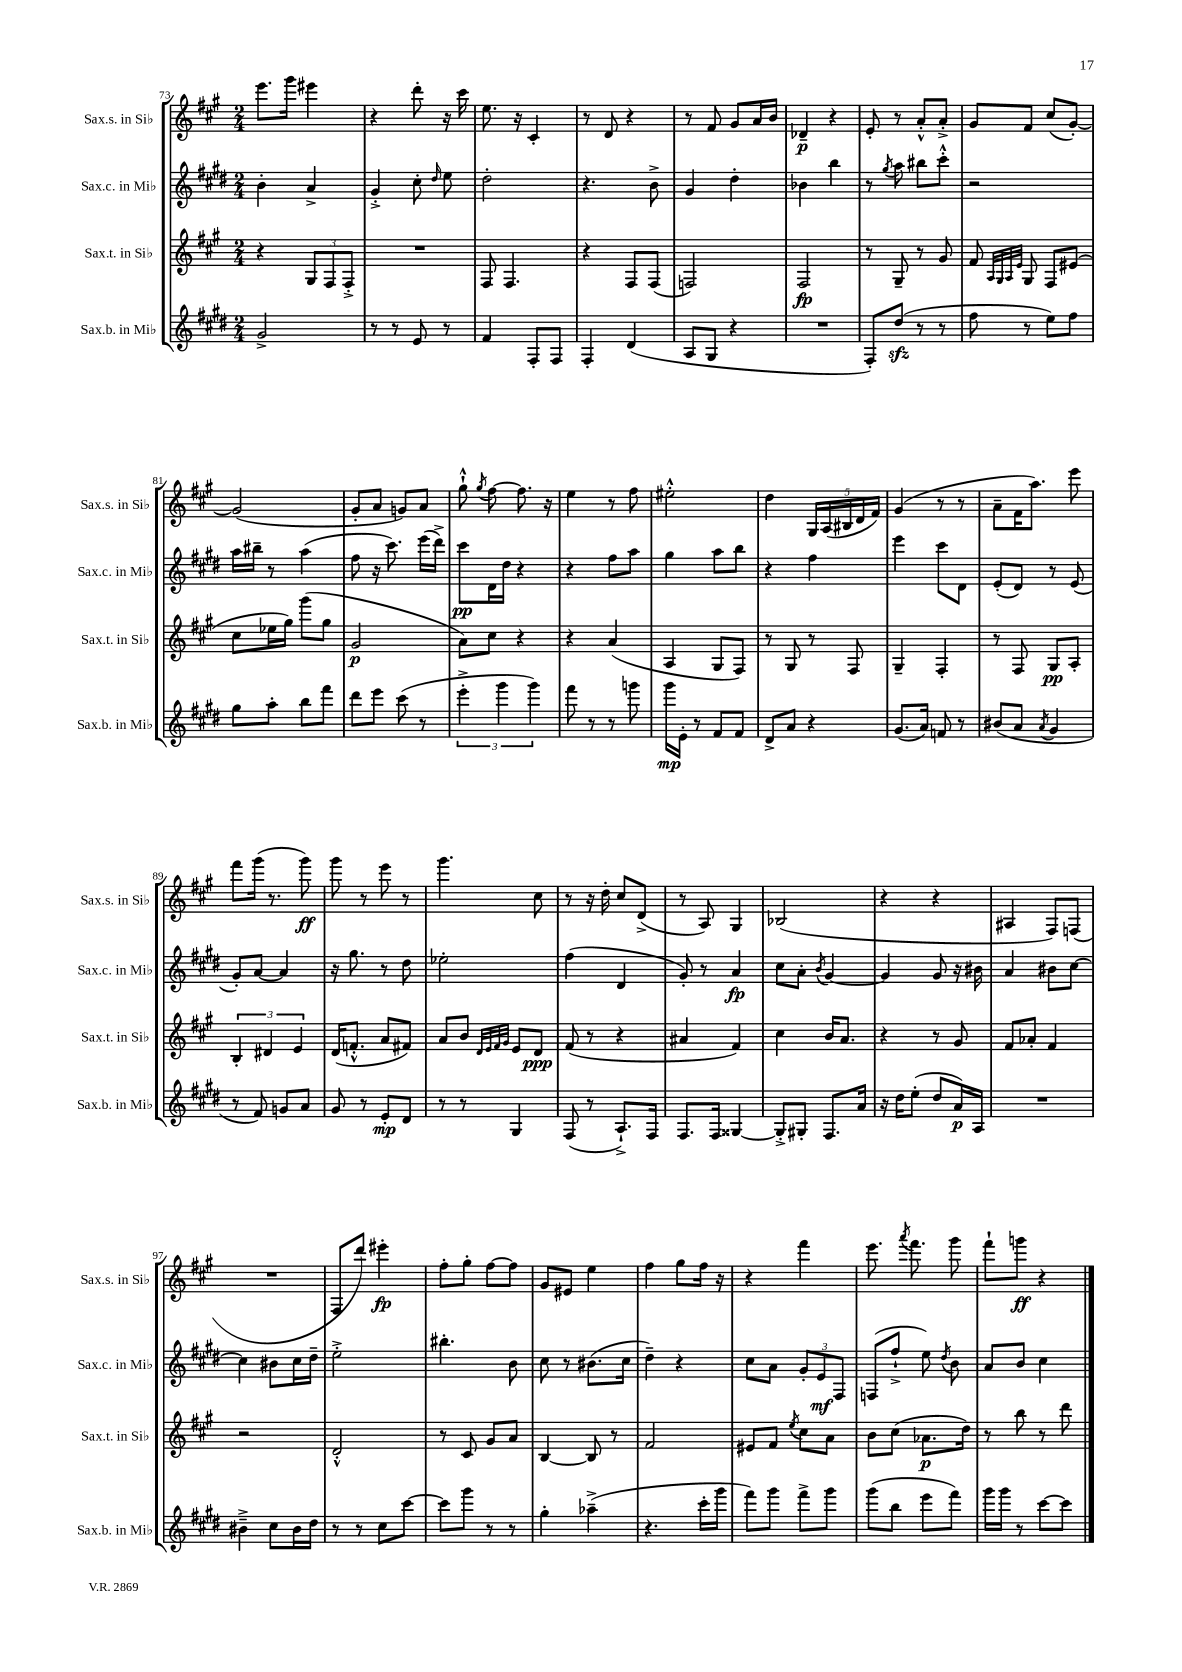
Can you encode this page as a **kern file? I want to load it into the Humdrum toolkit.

**kern	**kern	**kern	**kern
*staff4	*staff3	*staff2	*staff1
*clefG2	*clefG2	*clefG2	*clefG2
*k[f#c#g#d#]	*k[f#c#g#]	*k[f#c#g#d#]	*k[f#c#g#]
*M2/4	*M2/4	*M2/4	*M2/4
2g#^	4r	4b'	8.eee
.	.	.	16ggg#
.	12G#	4a^	4eee#
.	12F#	.	.
.	12F#'^	.	.
=	=	=	=
8r	2r	4g#'^	4r
8r	.	.	.
8e	.	8cc#'	8ddd'
.	.	16qqdd#	.
8r	.	8ee	16r
.	.	.	16ccc#
=	=	=	=
4f#	8F#	2dd#'	8.ee
.	4.F#	.	.
.	.	.	16r
8F#'	.	.	4c#'
8F#	.	.	.
=	=	=	=
4F#'	4r	4.r	8r
.	.	.	8d
(4d#	8F#	.	4r
.	(8F#	8b^	.
=	=	=	=
8A	2F)	4g#	8r
8G#	.	.	8f#
4r	.	4dd#'	8g#
.	.	.	16a
.	.	.	16b
=	=	=	=
2r	2F#	4b-	4d-~
.	.	4bb	4r
=	=	=	=
8F#')	8r	8r	8e'
.	.	8qgg#	.
(8dd#	8G#~	8aa	8r
8r	8r	8bb#	8a'^^
8r	8g#	8ccc#'^^	8a'^
=	=	=	=
8ff#	8f#	2r	8g#
.	32qqA	.	.
.	32qqG#	.	.
.	32qqA	.	.
.	32qqe	.	.
8r	8G#	.	8f#
8ee)	8F#	.	(8cc#
8ff#	(8e#	.	[8g#')
=	=	=	=
8gg#	8cc#	16aa	(2g#]
.	.	16bb#~	.
8aa'	16ee-	8r	.
.	16gg#)	.	.
8bb	(8ggg#	(4aa	.
8fff#	8gg#	.	.
=	=	=	=
8ddd#	2g#	8ff#	8g#'
8eee	.	16r	8a
.	.	8.ccc#)	.
(8ccc#	.	.	8g)
8r	.	(16eee	8a
.	.	16ddd#^)	.
=	=	=	=
6eee'^	8a)	8ccc#	8gg#`^^
.	.	.	8qgg#
.	8cc#	16d#	[8ff#
6ggg#	.	.	.
.	.	16dd#	.
.	4r	4r	8.ff#]
6ggg#)	.	.	.
.	.	.	16r
=	=	=	=
8fff#	4r	4r	4ee
8r	.	.	.
8r	(4a	8ff#	8r
8ggg	.	8aa	8ff#
=	=	=	=
16ggg#	4A	4gg#	2ee#'^^
16e'	.	.	.
8r	.	.	.
8f#	8G#	8aa	.
8f#	8F#)	8bb	.
=	=	=	=
8d#^	8r	4r	4dd
8a	8G#	.	.
4r	8r	4ff#	20G#
.	.	.	(20A
.	.	.	20B#
.	8F#	.	.
.	.	.	20d
.	.	.	20f#)
=	=	=	=
(8.g#	4G#~	4eee	(4g#
16a)	.	.	.
8f	4F#'	8ccc#	8r
8r	.	8d#	8r
=	=	=	=
(8b#	8r	(8e'	8a~
8a	8F#	8d#)	16f#
.	.	.	8.aa)
8qa	.	.	.
4g#	8G#	8r	.
.	8A'	(8e	8eee
=	=	=	=
8r	6B'	8g#')	8fff#
8f#)	.	[8a	(16ggg#
.	6d#	.	.
.	.	.	8.r
8g	.	4a]	.
.	6e	.	.
8a	.	.	8ggg#)
=	=	=	=
8g#	(16d	16r	8ggg#
.	8.f'^^	8.gg#	.
8r	.	.	8r
8e'	8a	8r	8eee
8d#	8f#)	8dd#	8r
=	=	=	=
8r	8a	2ee-'	4.ggg#
8r	8b	.	.
.	32qqd	.	.
.	32qqe	.	.
.	32qqf#	.	.
.	32qqg#	.	.
4G#	8e	.	.
.	8d	.	8cc#
=	=	=	=
(8F#	(8f#	(4ff#	8r
8r	8r	.	16r
.	.	.	16dd'
8.A`^)	4r	4d#	8cc#
.	.	.	(8d^
16F#	.	.	.
=	=	=	=
8.F#	4a#	8g#')	8r
.	.	8r	8A)
16F#	.	.	.
[4G##	4f#)	4a	4G#
=	=	=	=
8G##'^]	4cc#	8cc#	(2B-
8G#'	.	8a'	.
.	.	8qb	.
8.F#	16b	[4g#	.
.	8.a	.	.
16a	.	.	.
=	=	=	=
16r	4r	4g#]	4r
16dd#	.	.	.
(8ee'	.	.	.
8dd#	8r	8g#	4r
16a)	8g#	16r	.
16A	.	16b#	.
=	=	=	=
2r	8f#	4a	4A#
.	8a-'	.	.
.	4f#	8b#	8F#)
.	.	[8cc#	(8F
=	=	=	=
4b#~^	2r	4cc#]	2r
8cc#	.	8b#	.
16b#	.	16cc#	.
16dd#	.	16dd#~	.
=	=	=	=
8r	2d'^^	2ee'^	8F#
8r	.	.	8ddd)
8cc#	.	.	4eee#'
[8ccc#	.	.	.
=	=	=	=
8ccc#]	8r	4.bb#'	8ff#'
8ggg#	8c#	.	8gg#'
8r	8g#	.	[8ff#
8r	8a	8b	8ff#]
=	=	=	=
4gg#'	[4B	8cc#	8g#
.	.	8r	8e#
(4aa-~^	8B]	(8.b#	4ee
.	8r	.	.
.	.	16cc#	.
=	=	=	=
4.r	2f#	4dd#~)	4ff#
.	.	4r	8gg#
16ccc#'	.	.	16ff#
16ggg#	.	.	16r
=	=	=	=
8fff#)	8e#	8cc#	4r
8ggg#	8f#	8a	.
.	8qee	.	.
8fff#^	8cc#	12g#'	4fff#
.	.	12e	.
8ggg#	8a	.	.
.	.	12F#	.
=	=	=	=
(8ggg#	8b	(8F	8.eee
8bb	(8cc#	8ff#`^	.
.	.	.	8qaaa
.	.	.	8.fff#
8eee	8.a-	8ee)	.
.	.	8qdd#	.
8fff#)	.	8b	8ggg#
.	16dd)	.	.
=	=	=	=
16ggg#	8r	8a	8fff#`
16ggg#	.	.	.
8r	8bb	8b	8ggg
[8ccc#	8r	4cc#	4r
8ccc#]	8ddd	.	.
==	==	==	==
*-	*-	*-	*-
